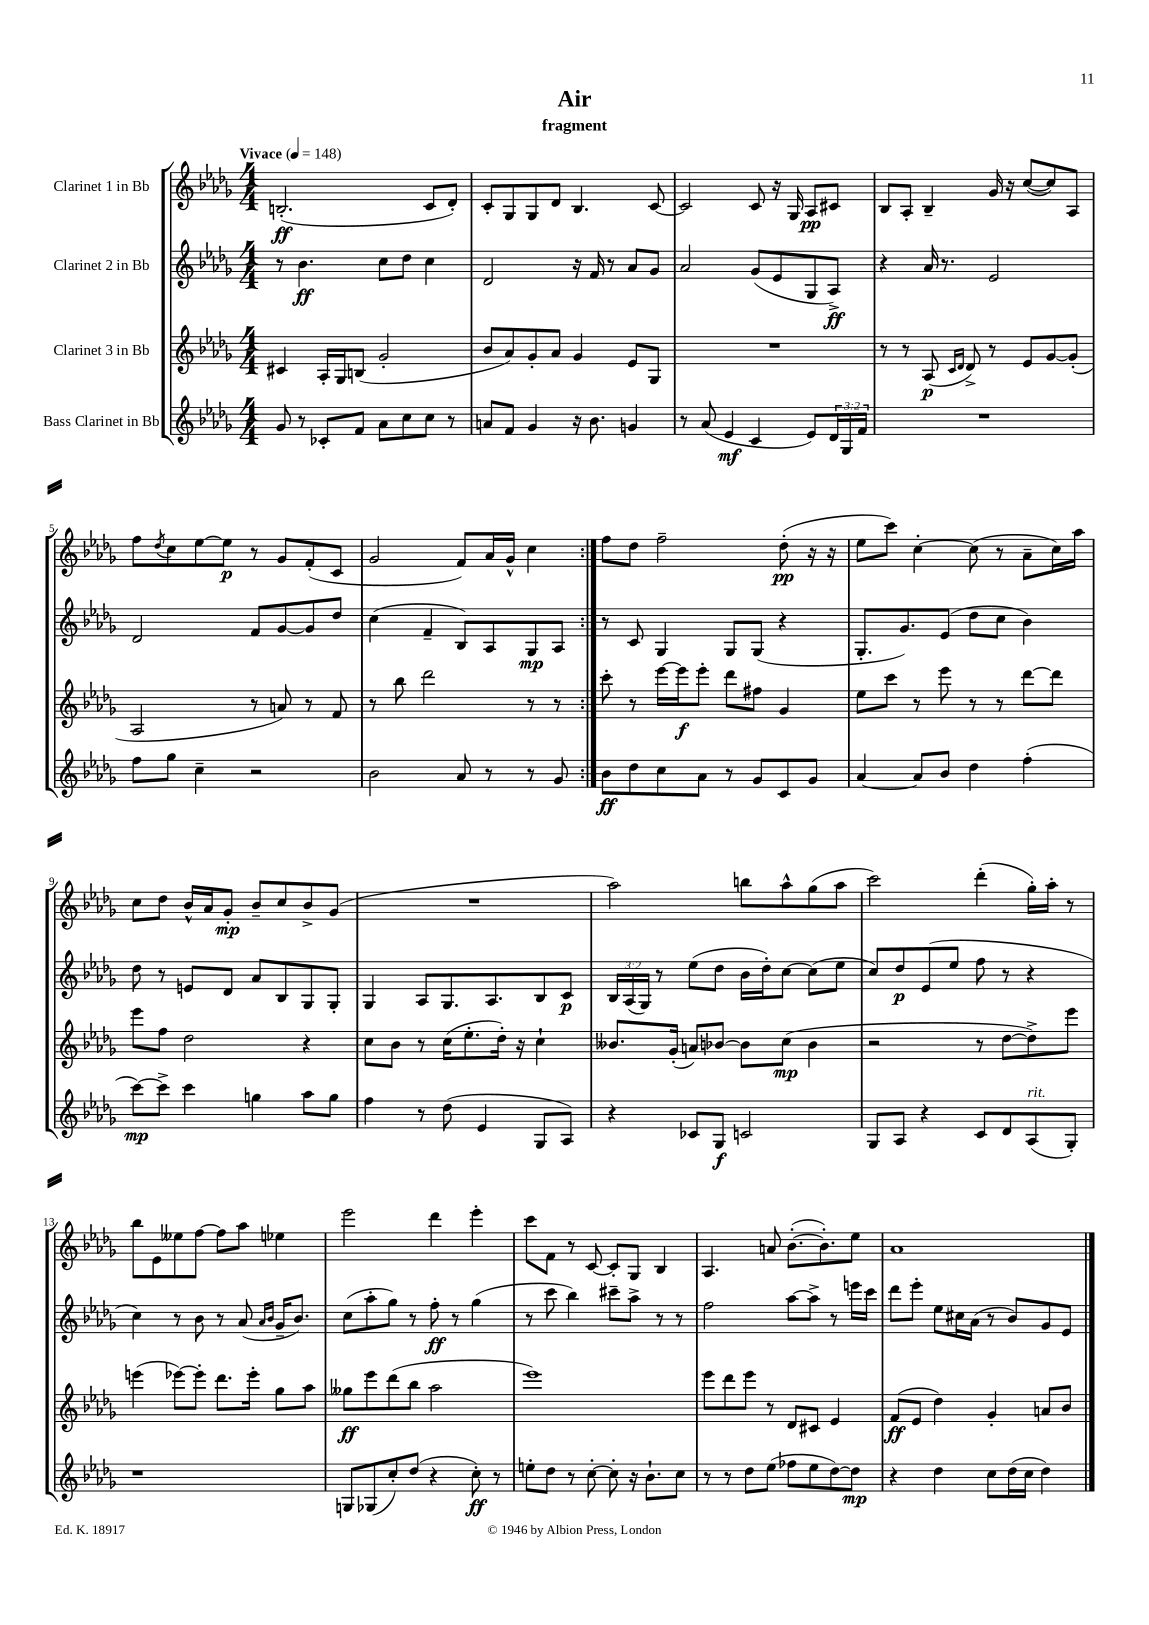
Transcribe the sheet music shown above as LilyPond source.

\header { title = "Air" subtitle = "fragment" }
<<
\new StaffGroup <<
\new Staff = "s0" \with { instrumentName = "Clarinet 1 in Bb" } {
    \clef treble \key des \major \numericTimeSignature \time 4/4 \tempo "Vivace" 4 = 148
    \repeat volta 2 { b2.-.\ff( c'8 des'8-.) |
    c'8-. ges8 ges8 des'8 bes4. c'8~ |
    c'2 c'8 r16 ges16 aes8\pp cis'8 |
    bes8 aes8-. bes4-- ges'16 r16 c''8~( c''8) aes8 |
    f''8 \acciaccatura { des''8 } c''8 ees''8~ ees''8\p r8 ges'8 f'8-.( c'8 |
    ges'2 f'8) aes'16 ges'16-^ c''4 | }
    f''8 des''8 f''2-- des''8-.\pp( r16 r16 |
    ees''8 c'''8) c''4~-. c''8( r8 aes'8-- c''16) aes''16 |
    c''8 des''8 bes'16-^ aes'16 ges'8-.\mp bes'8-- c''8 bes'8-> ges'8( |
    R1 |
    aes''2) b''8 aes''8-^ ges''8( aes''8 |
    c'''2) des'''4-.( ges''16-.) aes''16-. r8 |
    bes''8 ees'8 eeses''8 f''8~ f''8 aes''8 ees''4 |
    ees'''2 des'''4 ees'''4-. |
    c'''8 f'8 r8 c'8~ c'8-. ges8 bes4 |
    aes4. a'8 bes'8.~-.( bes'8.-.) ees''8 |
    aes'1 \bar "|." |
}
\new Staff = "s1" \with { instrumentName = "Clarinet 2 in Bb" } {
    \clef treble \key des \major \numericTimeSignature \time 4/4 \override Staff.TupletNumber.text = #tuplet-number::calc-fraction-text
    \repeat volta 2 { r8 bes'4.\ff c''8 des''8 c''4 |
    des'2 r16 f'16 r8 aes'8 ges'8 |
    aes'2 ges'8( ees'8 ges8 aes8->\ff) |
    r4 aes'16 r8. ees'2 |
    des'2 f'8 ges'8~ ges'8 des''8 |
    c''4( f'4-- bes8) aes8 ges8\mp aes8 | }
    r8 c'8 ges4 ges8 ges8( r4 |
    ges8.-. ges'8.) ees'8( des''8 c''8 bes'4) |
    des''8 r8 e'8 des'8 aes'8 bes8 ges8 ges8-. |
    ges4 aes8 ges8. aes8. bes8 c'8\p |
    \tuplet 3/2 { bes16 aes16( ges16) } r8 ees''8( des''8 bes'16 des''16-.) c''8~ c''8( ees''8 |
    c''8) des''8\p ees'8( ees''8 f''8 r8 r4 |
    c''4) r8 bes'8 r8 aes'8( \grace { aes'16 bes'16 } ges'16-- bes'8.) |
    c''8( aes''8-. ges''8) r8 f''8-.\ff r8 ges''4( |
    r8 c'''8 bes''4) cis'''8-- aes''8-> r8 r8 |
    f''2 aes''8~ aes''8-> r8 e'''16 c'''16 |
    des'''8 ees'''8-. ees''8 cis''16 aes'16( r8 bes'8) ges'8 ees'8 \bar "|." |
}
\new Staff = "s2" \with { instrumentName = "Clarinet 3 in Bb" } {
    \clef treble \key des \major \numericTimeSignature \time 4/4
    \repeat volta 2 { cis'4 aes16-. ges16 b8( ges'2-. |
    bes'8 aes'8) ges'8-. aes'8 ges'4 ees'8 ges8 |
    R1 |
    r8 r8 aes8\p( \grace { c'16 des'16 } des'8->) r8 ees'8 ges'8~ ges'8-.( |
    aes2 r8 a'8) r8 f'8 |
    r8 bes''8 des'''2 r8 r8 | }
    c'''8-. r8 ees'''16~ ees'''16\f ees'''8-. des'''8 fis''8 ges'4 |
    ees''8 c'''8 r8 ees'''8 r8 r8 des'''8~ des'''8 |
    ees'''8 f''8 des''2 r4 |
    c''8 bes'8 r8 c''16( ees''8.-. des''16-.) r16 c''4-! |
    beses'8. ges'16-.( a'8) bes'8~ bes'8 c''8\mp( bes'4 |
    r2 r8 des''8~ des''8->) ees'''8 |
    e'''4( ees'''8~) ees'''8-. des'''8. ees'''16-. ges''8 aes''8 |
    geses''8\ff ees'''8 des'''8( bes''8 aes''2 |
    ees'''1) |
    ees'''8 des'''8 ees'''8 r8 des'8 cis'8 ees'4 |
    f'8\ff( ees'8 des''4) ges'4-. a'8 bes'8 \bar "|." |
}
\new Staff = "s3" \with { instrumentName = "Bass Clarinet in Bb" } {
    \clef treble \key des \major \numericTimeSignature \time 4/4 \override Staff.TupletNumber.text = #tuplet-number::calc-fraction-text
    \repeat volta 2 { ges'8 r8 ces'8-. f'8 aes'8 c''8 c''8 r8 |
    a'8 f'8 ges'4 r16 bes'8. g'4 |
    r8 aes'8( ees'4\mf c'4 ees'8) \tuplet 3/2 { des'16 ges16 f'16 } |
    R1 |
    f''8 ges''8 c''4-- r2 |
    bes'2 aes'8 r8 r8 ges'8 | }
    bes'8\ff des''8 c''8 aes'8 r8 ges'8 c'8 ges'8 |
    aes'4~ aes'8 bes'8 des''4 f''4-.( |
    c'''8~\mp) c'''8-> c'''4 g''4 aes''8 g''8 |
    f''4 r8 des''8( ees'4 ges8 aes8) |
    r4 ces'8 ges8\f c'2 |
    ges8 aes8 r4 c'8 des'8 aes8^\markup { \italic "rit." }( ges8-.) |
    r1 |
    g8 ges8( c''8-.) des''8( r4 c''8-.\ff) r8 |
    e''8-. des''8 r8 c''8~-. c''8-. r16 bes'8.-! c''8 |
    r8 r8 des''8 ees''8( fes''8 ees''8 des''8~) des''8\mp |
    r4 des''4 c''8 des''16( c''16 des''4) \bar "|." |
}
>>
>>
